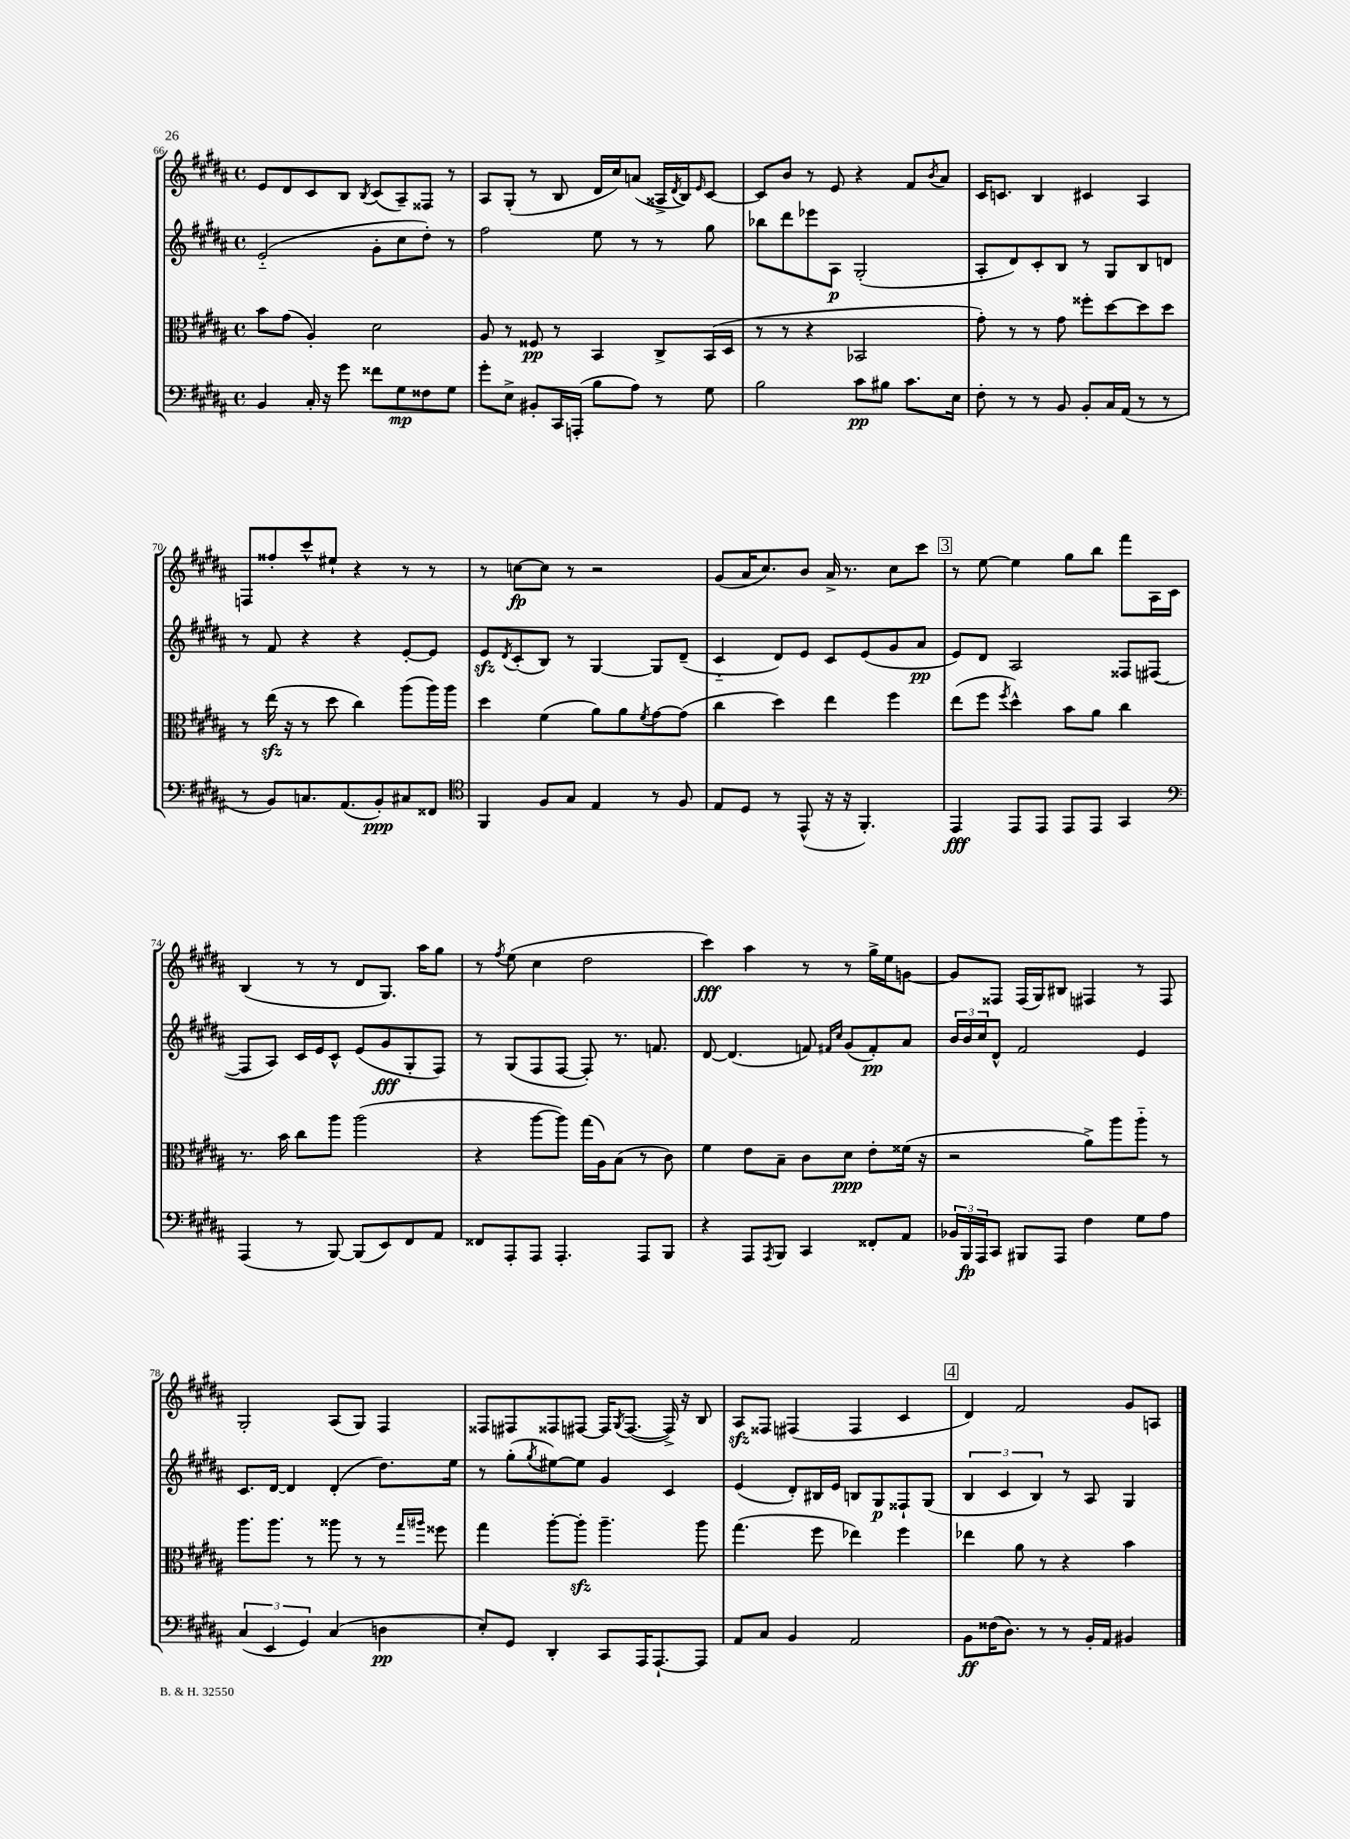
<<
\new StaffGroup <<
\new Staff = "s0" {
    \clef treble \key b \major \defaultTimeSignature \time 4/4
    e'8 dis'8 cis'8 b8 \acciaccatura { b8 } cis'8( ais8--) fisis8 r8 |
    ais8 gis8-.( r8 b8 dis'16 cis''16) a'8( aisis16-> \acciaccatura { dis'8 } b16) \grace { e'16 } cis'8~ |
    cis'8 b'8 r8 e'8 r4 fis'8 \acciaccatura { b'8 } ais'8 |
    cis'16 c'8. b4 cis'4 ais4 |
    f8 fisis''8-. cis'''8-^ eis''8-! r4 r8 r8 |
    r8 c''8~\fp c''8 r8 r2 |
    gis'8( ais'16 cis''8.) b'8 ais'16-> r8. cis''8 cis'''8 |
    \mark \markup { \box "3" } r8 e''8~ e''4 gis''8 b''8 fis'''8 ais16 cis'16 |
    b4( r8 r8 dis'8 gis8.) ais''16 gis''8 |
    r8 \acciaccatura { fis''8 } e''8( cis''4 dis''2 |
    cis'''4\fff) ais''4 r8 r8 gis''16-> e''16 g'8~ |
    g'8 fisis8 fisis16( gis16) bis8 fis4 r8 fis8 |
    gis2-. ais8( gis8) fis4 |
    fisis8 fis8 fisis8 fis8~ fis16 \acciaccatura { gis8 } fis8.~( fis16->) r16 b8 |
    ais8\sfz fisis8 fis4( fis4 cis'4 |
    \mark \markup { \box "4" } dis'4) fis'2 gis'8 a8 \bar "|." |
}
\new Staff = "s1" {
    \clef treble \key b \major \defaultTimeSignature \time 4/4
    e'2-_( gis'8-. cis''8 dis''8-.) r8 |
    fis''2 e''8 r8 r8 gis''8 |
    bes''8 dis'''8 ees'''8 ais8\p gis2-.( |
    ais8-. dis'8) cis'8-. b8 r8 gis8 b8 d'8 |
    r8 fis'8 r4 r4 e'8~-. e'8 |
    e'8\sfz \acciaccatura { dis'8 } cis'8-.( b8) r8 gis4~ gis8 dis'8--( |
    cis'4-_ dis'8) e'8 cis'8 e'8( gis'8 ais'8\pp |
    \mark \markup { \box "3" } e'8) dis'8 ais2 fisis8 fis8~( |
    fis8 ais8) cis'16 e'16 cis'8-^ e'8( gis'8\fff gis8-. fis8) |
    r8 gis8( fis8 fis8~ fis8-.) r8. f'8. |
    dis'8~ dis'4.( f'8) \grace { fis'16 cis''16 } gis'8( fis'8-.\pp) ais'8 |
    \tuplet 3/2 { b'16 b'16 cis''16 } dis'8-^ fis'2 e'4 |
    cis'8. dis'16~ dis'4 dis'4-.( dis''8.) e''16 |
    r8 gis''8-.( \acciaccatura { gis''8 } eis''8~) eis''8 gis'4 cis'4 |
    e'4( dis'8-.) bis16 e'16 b8 gis8\p fisis8-! gis8( |
    \mark \markup { \box "4" } \tuplet 3/2 { b4 cis'4 b4) } r8 ais8 gis4 \bar "|." |
}
\new Staff = "s2" {
    \clef alto \key b \major \defaultTimeSignature \time 4/4
    b'8 gis'8( ais4-.) dis'2 |
    ais8 r8 fisis8\pp r8 b,4 cis8-> b,16( dis16 |
    r8 r8 r4 bes,2 |
    gis'8-.) r8 r8 gis'8 fisis''8-. dis''8~ dis''8 dis''8 |
    r8 e''16\sfz( r16 r8 dis''8 cis''4) ais''8( ais''16) ais''16 |
    dis''4 fis'4( ais'8) ais'8 \acciaccatura { fis'8 } gis'8~ gis'8( |
    cis''4 dis''4) e''4 fis''4 |
    \mark \markup { \box "3" } e''8( fis''8 \acciaccatura { fis''8 } dis''4-^) b'8 ais'8 cis''4 |
    r8. b'16 cis''8 ais''8 ais''2( |
    r4 ais''8~ ais''8) gis''16( ais16) b8( r8 cis'8) |
    fis'4 e'8 b8-- cis'8 dis'8\ppp e'8-. fisis'16( r16 |
    r2 ais'8->) ais''8 ais''8-_ r8 |
    ais''8. ais''8. r8 aisis''8 r8 r8 \grace { gis''16 ais''16 } fisis''8 |
    gis''4 ais''8~-. ais''8-.\sfz ais''4.-- ais''8 |
    gis''4.( fis''8 ees''4) fis''4 |
    \mark \markup { \box "4" } ees''4 ais'8 r8 r4 b'4 \bar "|." |
}
\new Staff = "s3" {
    \clef bass \key b \major \defaultTimeSignature \time 4/4
    b,4 cis16-. r16 gis'8 fisis'8 gis8\mp fisis8 gis8 |
    gis'8-. e8-> bis,8-. cis,16 a,,16-.( b8 ais8) r8 gis8 |
    b2 cis'8\pp bis8 cis'8. e16 |
    fis8-. r8 r8 b,8 b,8-. cis16 ais,16( r8 r8 |
    r8 b,8) c8. ais,8.( b,8-.\ppp) cis8 fisis,8 |
    \clef tenor fis,4 fis8 gis8 e4 r8 fis8 |
    e8 dis8 r8 e,8-^( r16 r16 fis,4.-.) |
    \mark \markup { \box "3" } e,4\fff e,8 e,8 e,8 e,8 gis,4 |
    \clef bass ais,,4( r8 b,,8~) b,,8( e,8) fis,8 ais,8 |
    fisis,8 ais,,8-. ais,,8 ais,,4.-. ais,,8 b,,8 |
    r4 ais,,8 \acciaccatura { ais,,8 } b,,8 cis,4 fisis,8-. ais,8 |
    \tuplet 3/2 { bes,16 b,,16\fp ais,,16 } cis,8 bis,,8 ais,,8 fis4 gis8 ais8 |
    \tuplet 3/2 { cis4( e,4 gis,4) } cis4( d4\pp |
    e8-.) gis,8 dis,4-. cis,8 ais,,16 ais,,8.~-! ais,,8 |
    ais,8 cis8 b,4 ais,2 |
    \mark \markup { \box "4" } b,8\ff fisis16( dis8.) r8 r8 b,16-. ais,16 bis,4 \bar "|." |
}
>>
>>
\layout { \context { \Score currentBarNumber = #66 } }
